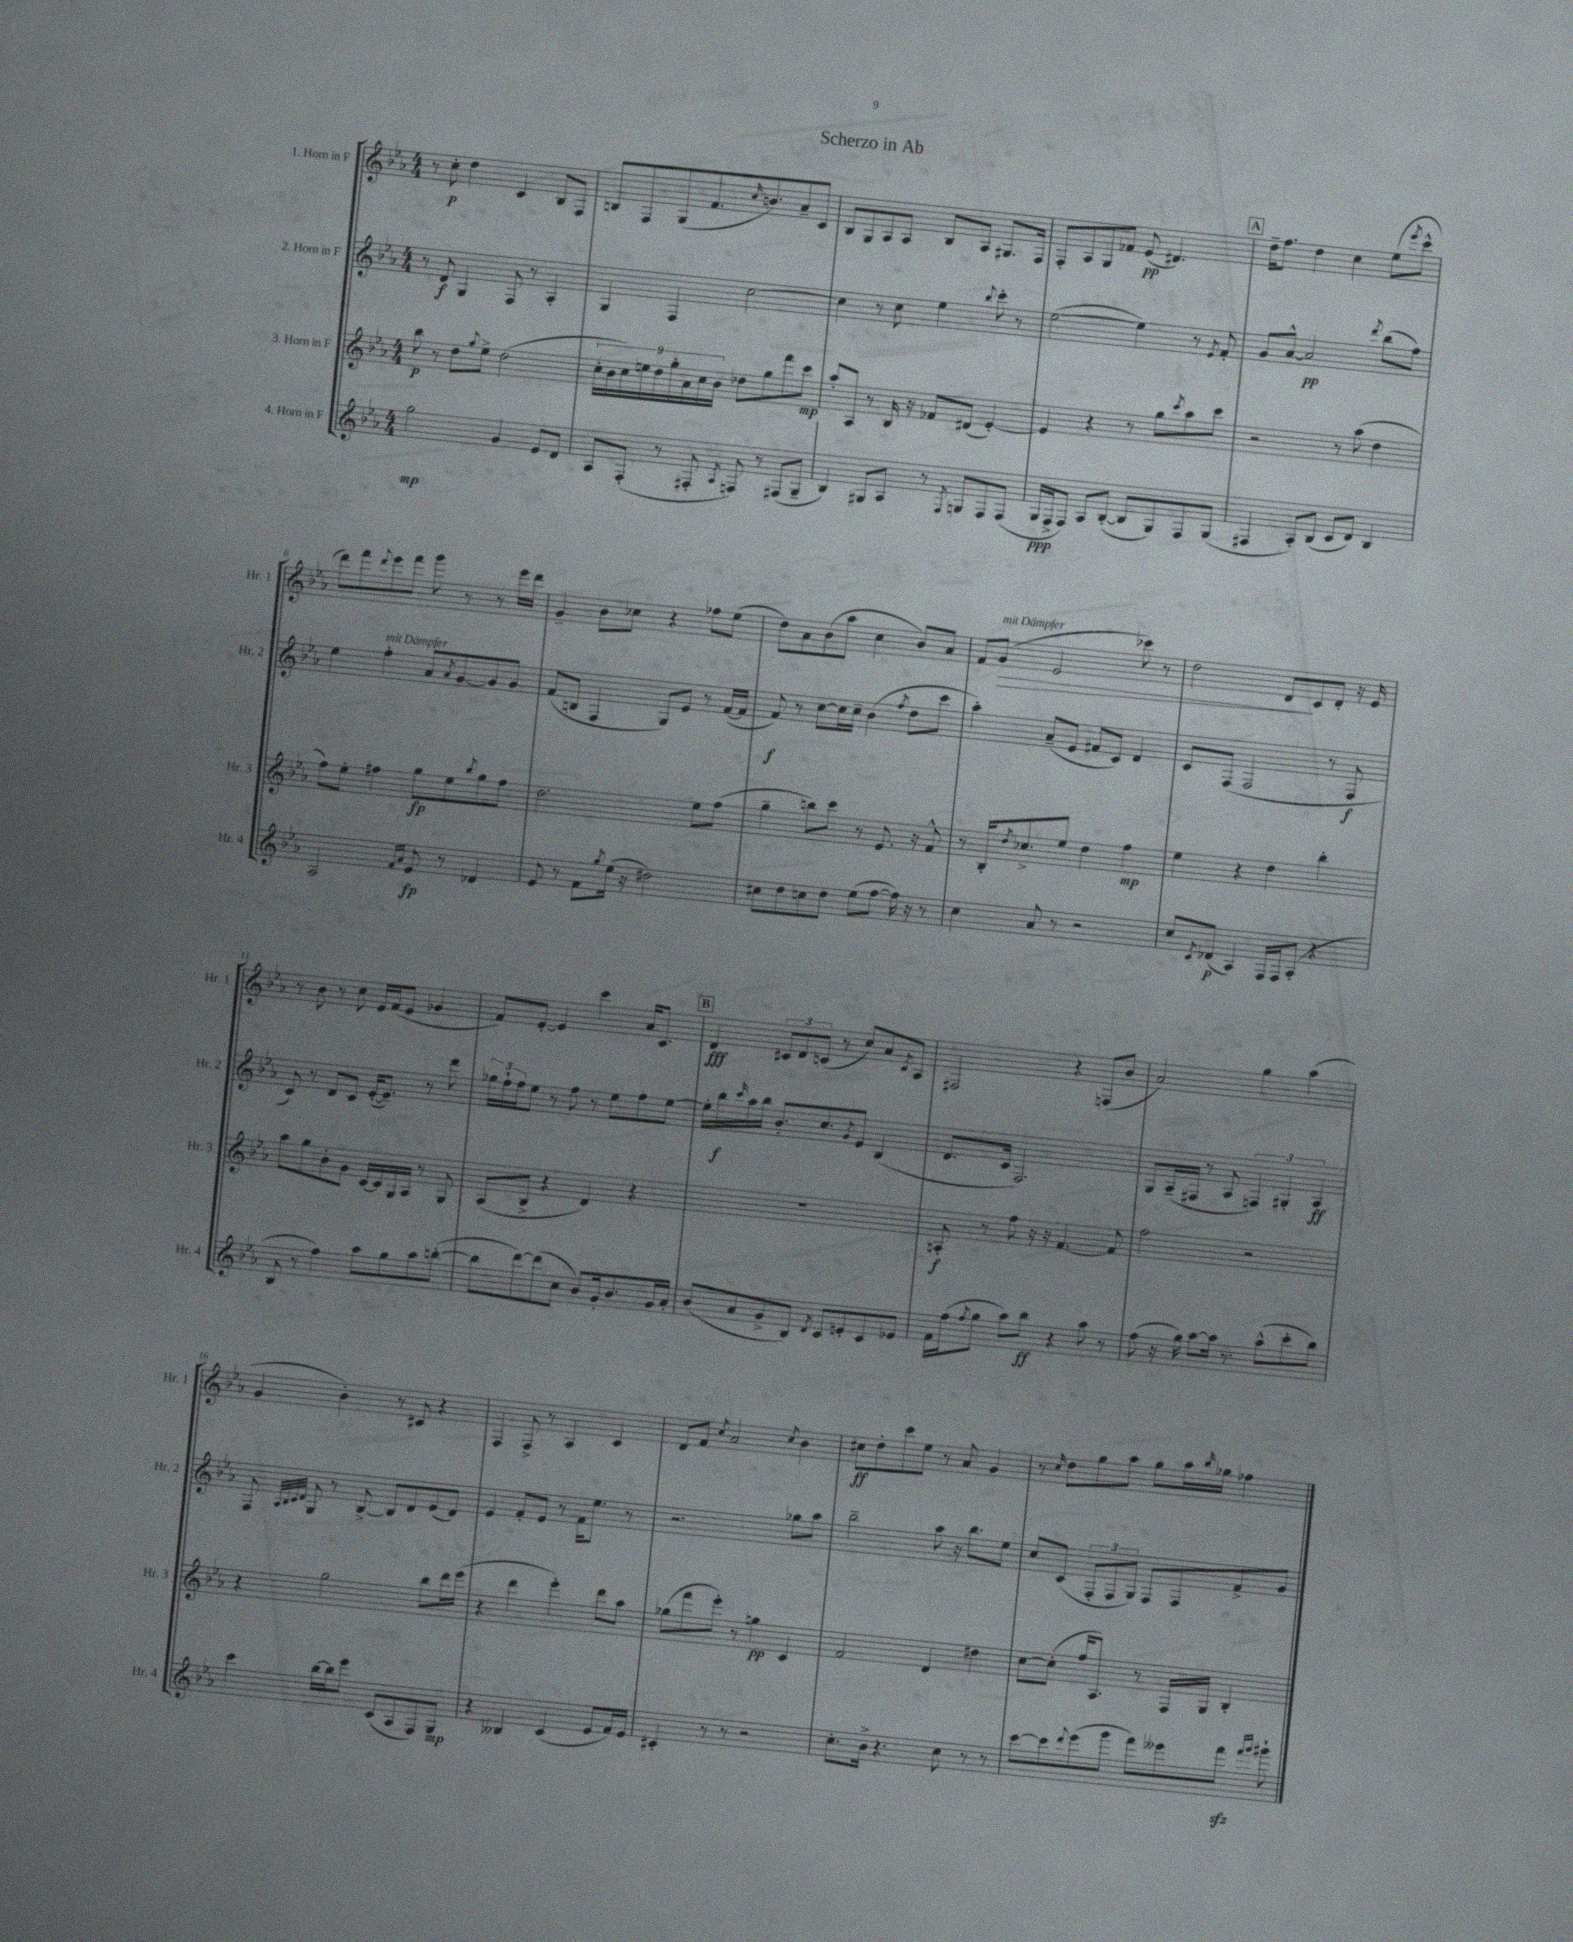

**kern	**dynam	**kern	**dynam	**kern	**dynam	**kern	**dynam
*part4	*part4	*part3	*part3	*part2	*part2	*part1	*part1
*staff4	*staff4	*staff3	*staff3	*staff2	*staff2	*staff1	*staff1
*I"4. Horn in F	*	*I"3. Horn in F	*	*I"2. Horn in F	*	*I"1. Horn in F	*
*I'Hr. 4	*	*I'Hr. 3	*	*I'Hr. 2	*	*I'Hr. 1	*
*clefG2	*	*clefG2	*	*clefG2	*	*clefG2	*
*k[b-e-a-]	*	*k[b-e-a-]	*	*k[b-e-a-]	*	*k[b-e-a-]	*
*M4/4	*	*M4/4	*	*M4/4	*	*M4/4	*
=1	=1	=1	=1	=1	=1	=1	=1
2gg\	mp	8bb-\	p	8r	.	8r	.
.	.	8r	.	8d/	f	8cc'\	p
.	.	8dd\L	.	4G/	.	4dd\	.
.	.	8qqgg/	.	.	.	.	.
.	.	8ee-^\J	.	.	.	.	.
4g/	.	(2dd\	.	8F/	.	4c/	.
.	.	.	.	8r	.	.	.
8e-/L	.	.	.	4A-'/	.	8B-/L	.
8d/J	.	.	.	.	.	8F/J	.
=2	=2	=2	=2	=2	=2	=2	=2
8A-/L	.	18cc'\LL	.	4G/	.	8Bn/L	.
.	.	18b-\	.	.	.	.	.
.	.	18cc\)	.	.	.	.	.
(8F'/J	.	.	.	.	.	8F/	.
.	.	18een\	.	.	.	.	.
.	.	18dd\	.	.	.	.	.
8r	.	.	.	4F/	.	(8G/	.
.	.	18gg'\	.	.	.	.	.
.	.	18a-\	.	.	.	.	.
8F#X'/	.	.	.	.	.	8.f/	.
.	.	18cc\	.	.	.	.	.
.	.	18b-\JJ	.	.	.	.	.
8qA-/	.	.	.	.	.	.	.
8Fn/)	.	8dd-X\L	.	[2cc\	.	.	.
.	.	.	.	.	.	16qqcc/	.
.	.	.	.	.	.	8.bn/)	.
8r	.	8gg\	.	.	.	.	.
(8F#X/L	.	8fff\	.	.	.	8a-~/	.
8G~/J	.	8ccc\J	mp	.	.	8c/J	.
=3	=3	=3	=3	=3	=3	=3	=3
4B-/)	.	8aa-'/L	.	4cc\]	.	8B-/L	.
.	.	8A-/J	.	.	.	8G/	.
8G#X/L	.	8r	.	8r	.	8A-/	.
8A-/J	.	16B-/	.	8cc\	.	8A-/J	.
.	.	16r	.	.	.	.	.
8r	.	8f-X/L	.	4ee-\	.	8B-/L	.
8qF/	.	.	.	.	.	.	.
8Gn/L	.	(8d#X/J	.	.	.	8A-/J	.
.	.	.	.	8qqbb-/	.	.	.
8F/	.	[4e-'/)	.	8ccc'\	.	8.G#X/L	.
(8F/J	.	.	.	8r	.	.	.
.	.	.	.	.	.	16F/Jk	.
=4	=4	=4	=4	=4	=4	=4	=4
16G/LL	ppp	4e-/]	.	([2ee-\	.	8F'/L	.
16F^/J	.	.	.	.	.	.	.
8F/J)	.	.	.	.	.	8A-/	.
8A-/L	.	4r	.	.	.	8G/	.
([8B-'/J	.	.	.	.	.	8f-X/J	.
8B-/L]	.	8r	.	4ee-\])	.	(8e-/	pp
8G/)	.	8gg\L	.	.	.	4.d#X/)	.
.	.	8qccc/	.	.	.	.	.
8F/	.	8aa-\	.	8r	.	.	.
.	.	.	.	8qe-/	.	.	.
(8G/J	.	8ccc\J	.	8f'/	.	.	.
!!LO:REH:place=s1:t=A
=5	=5	=5	=5	=5	=5	=5	=5
4F#X/	.	2r	.	8g/L	.	16dd~\KL	.
.	.	.	.	.	.	8.ff\J	.
.	.	.	.	[8a-^^/J	.	.	.
8A-'/L)	.	.	.	2a-/]	pp	4dd\	.
(8B-/J	.	.	.	.	.	.	.
8c/L	.	8r	.	.	.	4cc\	.
8d/J)	.	(8aa-\	.	.	.	.	.
.	.	.	.	8qddd/	.	.	.
4B-/	.	4dd\	.	(8bb-\L	.	(8ee-\L	.
.	.	.	.	.	.	8qeee-/	.
.	.	.	.	8ff\J)	.	8ccc^^\J	.
!!LO:LB:g=z
=6	=6	=6	=6	=6	=6	=6	=6
2A-/	.	8ff\L)	.	4ee-\	.	8ddd\L)	.
.	.	8ee-'\J	.	.	.	8fff\	.
.	.	.	.	.	.	8qqddd/	.
!	!	!	!	!LO:TX:a:i:t=mit Dämpfer	!	!	!
.	.	4ff#X\	.	4ff'\	.	8eee-\	.
.	.	.	.	.	.	8fff\J	.
16qqf/LL	.	.	.	.	.	.	.
16qqa-/JJ	.	.	.	.	.	.	.
8e-/	fp	8gg\L	fp	8a-/L	.	8ggg\	.
.	.	.	.	8qa-/	.	.	.
8r	.	8ee-\	.	[8g/	.	8r	.
.	.	8qbb-/	.	.	.	.	.
4d-X/	.	8gg\	.	8g/]	.	8r	.
.	.	8ff#\J	.	8g/J	.	16eee-\LL	.
.	.	.	.	.	.	16ddd\JJ	.
=7	=7	=7	=7	=7	=7	=7	=7
8e-/	.	2.dd\	.	(8f/L	.	4g~/	.
8r	.	.	.	8Bn/J	.	.	.
8f\L	.	.	.	4F/	.	8b-\L	.
8qgg/	.	.	.	.	.	.	.
(16ee-\Jk	.	.	.	.	.	8cc-X\J	.
16r	.	.	.	.	.	.	.
2dd#X\)	.	.	.	8G/L)	.	4r	.
.	.	.	.	8e-/J	.	.	.
.	.	8ee-\L	.	8r	.	8ff-X\L	.
.	.	(8ff\J	.	([16f/LL	.	(8ee-\J	.
.	.	.	.	16f/JJ]	.	.	.
=8	=8	=8	=8	=8	=8	=8	=8
8cc#X\L	.	4gg~\	.	8f/)	f	8dd\L)	.
8dd\	.	.	.	8r	.	8a-\	.
8ccn\	.	8bbn\L)	.	[8cc\L	.	(8b-\	.
8dd\J	.	8ccc\J	.	16cc\L]	.	8aa-\J	.
.	.	.	.	16cc~\JJ	.	.	.
(8ee-\L	.	8r	.	(4b-\	.	4cc\	.
[8ff\J	.	8.e-/	.	.	.	.	.
.	.	.	.	8qff/	.	.	.
16ff\])	.	.	.	8dd\L	.	8b-/L)	.
16r	.	16r	.	.	.	.	.
8r	.	8f^^/	.	8ccc\J	.	8a-/J	.
=9	=9	=9	=9	=9	=9	=9	=9
4cc\	.	8r	.	4aa-'\)	.	8f/L	.
!	!	!	!	!	!	!LO:TX:a:i:t=mit Dämpfer	!
!	!	!	!	!	!	!	!LO:HP:b
.	.	16B-'/KL	.	.	.	(8g/J	>
.	.	8qdd/	.	.	.	.	.
.	.	8.cc-X^/	.	.	.	.	.
8a-/	.	.	.	(8a-~/L	.	2e-/	.
8r	.	8ee-/J	.	8e-/J	.	.	.
2r	.	4dd\	.	8f#X/L	.	.	.
.	.	.	.	8c/J)	.	.	.
.	.	4ff\	mp	4d/	.	8ccc-X\)	.
.	.	.	.	.	.	8r	.
=10	=10	=10	=10	=10	=10	=10	=10
8cc/L	.	4ee-\	.	8c/L	.	2dd\	.
8qc/	.	.	.	.	.	.	.
(8d-X/J	p	.	.	(8F/J	.	.	.
4A-/)	.	4r	.	2F/	.	.	.
16F/LL	.	4dd\	.	.	.	8d/L	.
16F/J	.	.	.	.	.	.	.
(8A-'/J	.	.	.	.	.	8c/	]
4r	.	4bb-'\	.	8r	.	8d'/J	.
.	.	.	.	8F/	f	16r	.
.	.	.	.	.	.	16e-/	.
!!LO:LB:g=z
=11	=11	=11	=11	=11	=11	=11	=11
8B-/	.	8aa-\L	.	8c/)	.	8r	.
8r	.	8gg\	.	8r	.	8b-\	.
4ff\)	.	8b-'\	.	8d/L	.	8r	.
.	.	8g\J	.	8c/J	.	8cc\	.
8aa-\L	.	[16c/LL	.	([16e-'/KL	.	16e-/LL	.
.	.	16c/]	.	8.e-~/J])	.	(16f/J	.
8gg\	.	16G/	.	.	.	8e-/J	.
.	.	16A-/JJ	.	.	.	.	.
8aa-\	.	8r	.	8r	.	4g-X/	.
([8bbn'\J	.	8G/	.	8ddd\	.	.	.
=12	=12	=12	=12	=12	=12	=12	=12
8bb\L]	.	(8A-/L	.	24gg-X\LL	.	8f/L)	.
.	.	.	.	24ff`\	.	.	.
.	.	.	.	24ff\J	.	.	.
[8ddd\)	.	8B-^/J	.	8ee-\J	.	[8e-'/J	.
(8ddd\]	.	4r	.	8r	.	4e-/]	.
8cc\J	.	.	.	8ff\	.	.	.
8b-/L)	.	4d/)	.	8r	.	4ccc\	.
16g'/k	.	.	.	8ee-\L	.	.	.
8.b-/	.	.	.	.	.	.	.
.	.	4r	.	8ff\	.	16a-/KL	.
.	.	.	.	.	.	8.c/J	.
16g/L	.	.	.	[8ee-\J	.	.	.
16a-'/JJ	.	.	.	.	.	.	.
!!LO:REH:place=s1:t=B
=13	=13	=13	=13	=13	=13	=13	=13
(8b-/L	.	1r	.	16ee-'\LL]	.	4d/	fff
.	.	.	.	16bb-\	f	.	.
.	.	.	.	16qqccc/	.	.	.
8a-/	.	.	.	16aa-\	.	.	.
.	.	.	.	16bb-\JJ	.	.	.
8g^/	.	.	.	8.b-'/L	.	12c#X/L	.
.	.	.	.	.	.	12d/	.
8B-/J)	.	.	.	.	.	.	.
.	.	.	.	.	.	(12cn/J	.
.	.	.	.	8.cc/	.	.	.
8qd/	.	.	.	.	.	.	.
8c/L	.	.	.	.	.	8r	.
.	.	.	.	8qg/	.	.	.
8en'/	.	.	.	8e-/J	.	8cc/L)	.
8c/	.	.	.	(4B-/	.	8a-/	.
.	.	.	.	.	.	8qc/	.
8e-X/J	.	.	.	.	.	8A-/J	.
=14	=14	=14	=14	=14	=14	=14	=14
16f\LL	.	8An'/	f	8.d/L	.	2F#X/	.
(16ff\J	.	.	.	.	.	.	.
8qff/	.	.	.	.	.	.	.
8gg\J	.	8r	.	.	.	.	.
.	.	.	.	16c/Jk	.	.	.
8aa-\L)	.	8ff\	.	2.F/)	.	.	.
8bb-\J	ff	16r	.	.	.	.	.
.	.	16r	.	.	.	.	.
4r	.	[4.f/	.	.	.	4r	.
8aa-\	.	.	.	.	.	(8Fn/L	.
8r	.	8f/]	.	.	.	8b-/J	.
=15	=15	=15	=15	=15	=15	=15	=15
(8ff\	.	2ff\	.	8G/L	.	2a-/)	.
16r	.	.	.	(16A-~/L	.	.	.
16gg\)	.	.	.	16F#X/JJ	.	.	.
[8aa-\L	.	.	.	8r	.	.	.
16aa-\Jk]	.	.	.	8A-/	.	.	.
8.r	.	.	.	.	.	.	.
.	.	2r	.	6Fn/)	.	4gg\	.
(8aa-^^\L	.	.	.	.	.	.	.
.	.	.	.	6G#X'/	.	.	.
8ccc'\	.	.	.	.	.	(4aa-\	.
.	.	.	.	6A-/	ff	.	.
8bb-\J)	.	.	.	.	.	.	.
!!LO:LB:g=z
=16	=16	=16	=16	=16	=16	=16	=16
4ccc\	.	4r	.	8F/	.	4g/	.
.	.	.	.	32qqA-/LLL	.	.	.
.	.	.	.	32qqB-/	.	.	.
.	.	.	.	32qqc/	.	.	.
.	.	.	.	32qqd/JJJ	.	.	.
.	.	.	.	8G/	.	.	.
[16bb-\LL	.	2gg\	.	8r	.	4b-'\)	.
16bb-\J]	.	.	.	.	.	.	.
8eee-\J	.	.	.	[8B-^/	.	.	.
(8c/L	.	.	.	8B-/L]	.	8r	.
8A-/	.	.	.	8d/	.	8c#X/	.
8F/)	.	8bb-\L	.	(8e-/	.	4r	.
8G/J	mp	16ddd\L	.	8d/J)	.	.	.
.	.	(16eee-\JJ	.	.	.	.	.
=17	=17	=17	=17	=17	=17	=17	=17
4r	.	4r	.	4e-/	.	4F/	.
4B--X/	.	4ddd\	.	8f'/L	.	8F^/	.
.	.	.	.	8e-/J	.	8r	.
(4c/	.	4eee-'\)	.	8r	.	4A-/	.
.	.	.	.	16f\KL	.	.	.
.	.	.	.	8.ee-\J	.	.	.
8e-/L	.	8ddd\L	.	.	.	4c/	.
16f/L)	.	8aa-\J	.	8r	.	.	.
16e-/JJ	.	.	.	.	.	.	.
=18	=18	=18	=18	=18	=18	=18	=18
4c#X'/	.	(8gg-X\L	.	2.r	.	8d/L	.
.	.	8fff\	.	.	.	8f/J	.
.	.	.	.	.	.	8qcc/	.
8r	.	8eee-'\J)	.	.	.	2a-/	.
8r	.	8r	.	.	.	.	.
2r	.	4ggn\	pp	.	.	.	.
.	.	.	.	.	.	8qcc/	.
.	.	4c/	.	8gg-X\L	.	4b-\	.
.	.	.	.	8aa-\J	.	.	.
=19	=19	=19	=19	=19	=19	=19	=19
8.cc'\L	.	2f/	.	2bb-~\	.	8cc#X\L	ff
.	.	.	.	.	.	8dd'\	.
16b-^\Jk	.	.	.	.	.	.	.
4.r	.	.	.	.	.	8ccc\	.
.	.	.	.	.	.	8ee-\J	.
.	.	4d/	.	8aa-\	.	8r	.
8cc\	.	.	.	16r	.	8a-/	.
.	.	.	.	8.bb-\L	.	.	.
8r	.	4dd#X\	.	.	.	4g/	.
8r	.	.	.	8ee-\J	.	.	.
=20	=20	=20	=20	=20	=20	=20	=20
[8ccc\L	.	[8cc\L	.	8cc/L	.	8r	.
.	.	.	.	.	.	16qqcc/	.
8ccc\]	.	(8cc'\J]	.	(8c/J	.	8dd\L	.
8qqddd/	.	.	.	.	.	.	.
(8eee-\	.	16ff/KL	.	12F'/L	.	8gg\	.
.	.	8.A-/J)	.	.	.	.	.
.	.	.	.	12F/	.	.	.
8ggg\J	.	.	.	.	.	8aa-\J	.
.	.	.	.	12G/J)	.	.	.
8fff\L)	.	8r	.	8F/L	.	8gg\L	.
8eee--X\	.	16F/LL	.	8F/	.	16aa-\L	.
.	.	.	.	.	.	16qqbb-/	.
.	.	16G/JJ	.	.	.	16gg-X\JJ	.
8fffzz\J	.	4B-'/	.	8f^/	.	4ff-X\	.
16qqfff/LL	.	.	.	.	.	.	.
16qqggg/JJ	.	.	.	.	.	.	.
8ggg#X`\	.	.	.	8g/J	.	.	.
==	==	==	==	==	==	==	==
*-	*-	*-	*-	*-	*-	*-	*-
